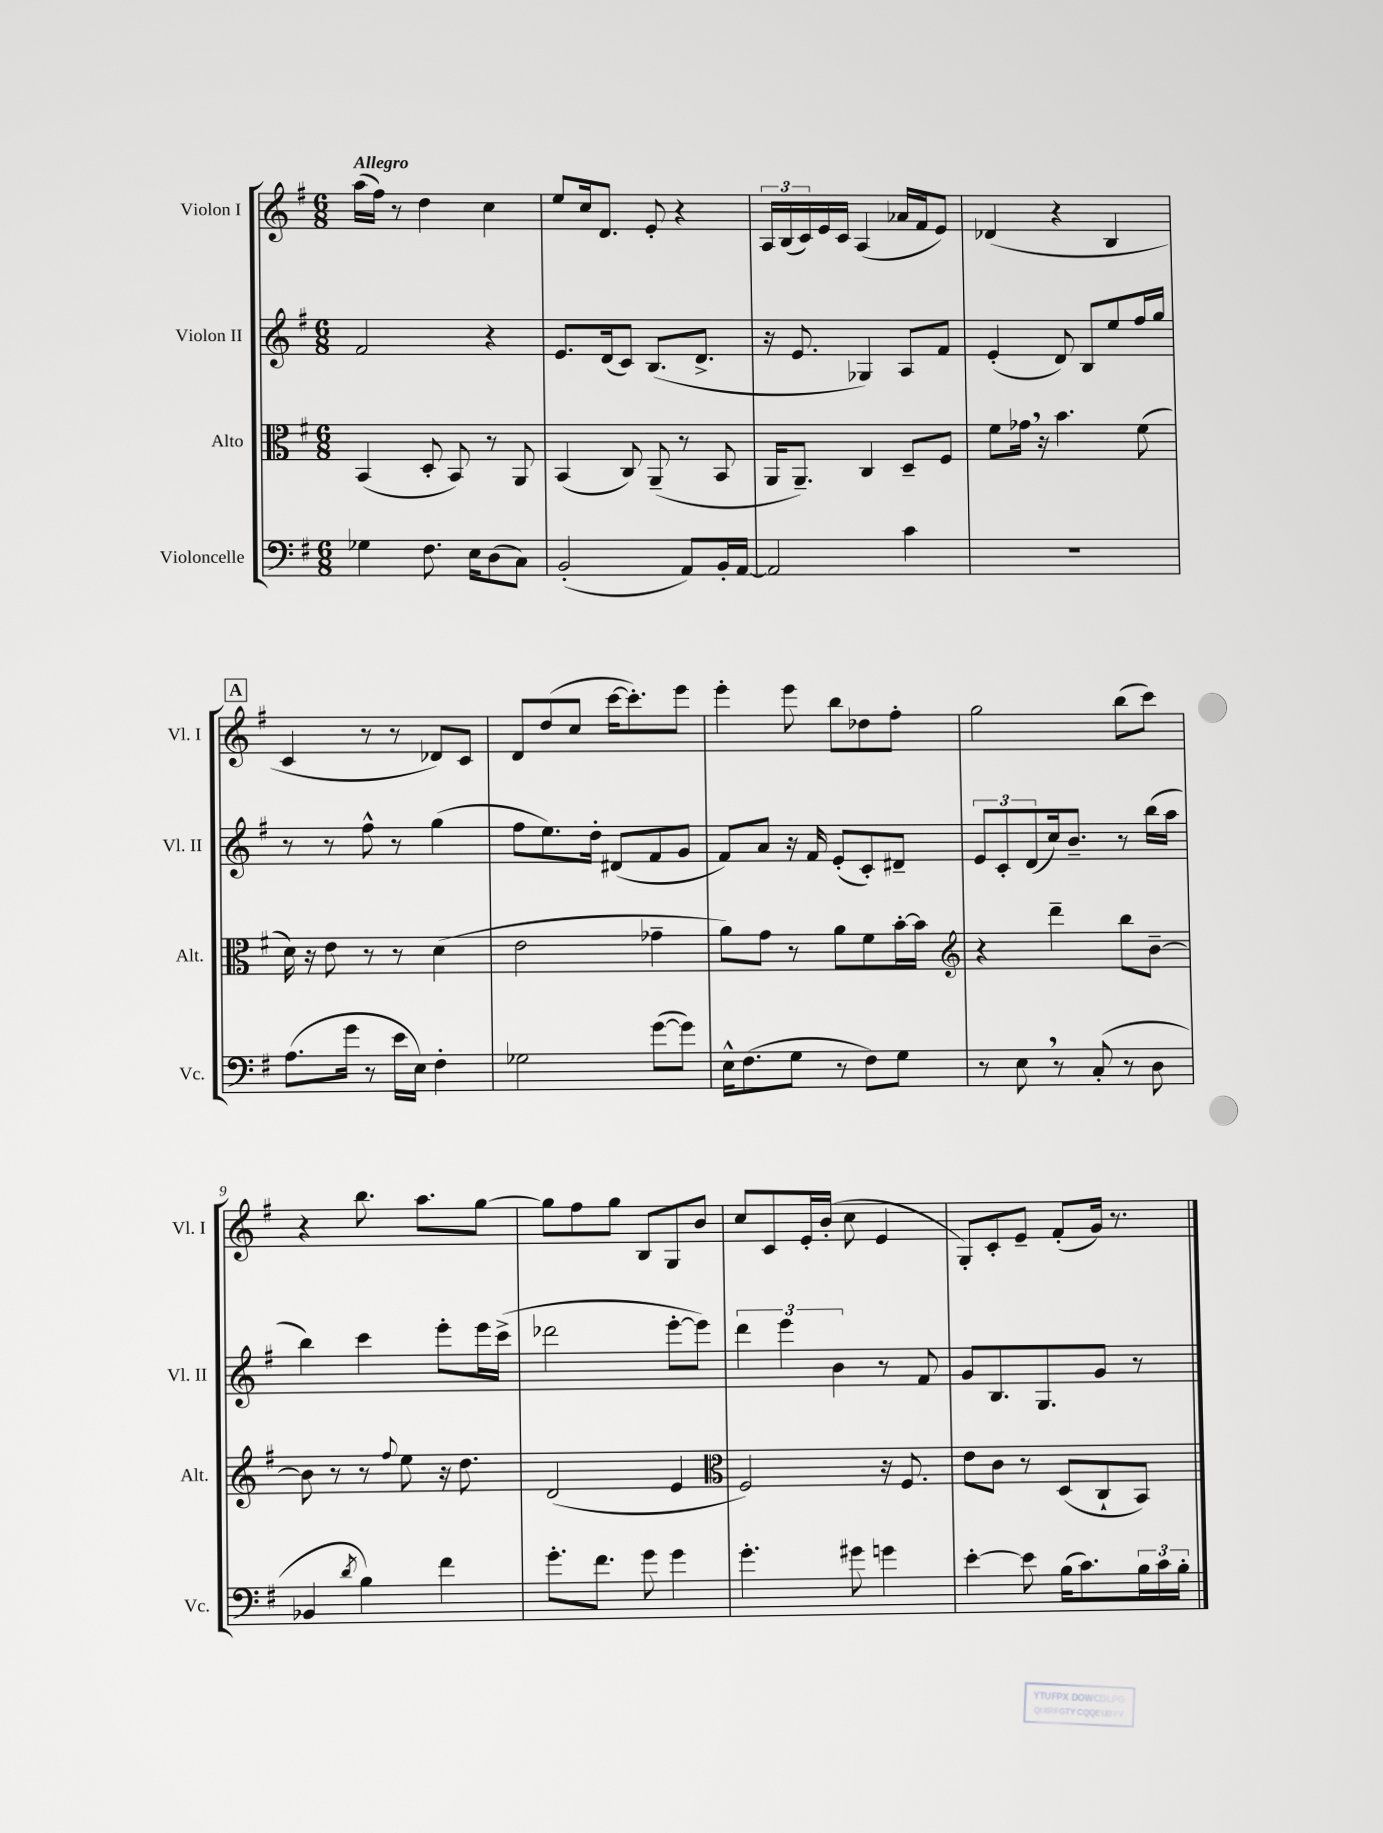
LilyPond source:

<<
\new StaffGroup <<
\new Staff = "s0" \with { instrumentName = "Violon I" shortInstrumentName = "Vl. I" } {
    \clef treble \key g \major \numericTimeSignature \time 6/8 \tempo "Allegro"
    a''16( fis''16) r8 d''4 c''4 |
    e''8 c''16 d'8. e'8-. r4 |
    \tuplet 3/2 { a16 b16( c'16) } e'16 c'16 a4( aes'16 fis'16 e'8) |
    des'4( r4 b4 |
    \mark \markup { \box "A" } c'4 r8 r8 des'8) c'8 |
    d'8 d''8( c''8 c'''16~ c'''8.-.) e'''8 |
    e'''4-. e'''8 b''8 des''8 fis''8-. |
    g''2 b''8( c'''8) |
    r4 b''8. a''8. g''8~ |
    g''8 fis''8 g''8 b8 g8 b'8 |
    c''8 c'8 e'16-. b'16-.( c''8 e'4 |
    g8-.) c'8-. e'8-- fis'8-.( g'16) r8. \bar "|." |
}
\new Staff = "s1" \with { instrumentName = "Violon II" shortInstrumentName = "Vl. II" } {
    \clef treble \key g \major \numericTimeSignature \time 6/8
    fis'2 r4 |
    e'8. d'16( c'8) b8.( d'8.-> |
    r16 e'8. ges4) a8 fis'8 |
    e'4-.( d'8) b8 e''8 fis''16 g''16 |
    \mark \markup { \box "A" } r8 r8 fis''8-^ r8 g''4( |
    fis''8 e''8.) d''16-. dis'8( fis'8 g'8 |
    fis'8) a'8 r16 fis'16 e'8-.( c'8-.) dis'8-- |
    \tuplet 3/2 { e'8 c'8-. d'8( } c''16) b'8.-- r8 b''16( a''16 |
    b''4) c'''4 e'''8-. e'''16 c'''16->( |
    des'''2 e'''8~-. e'''8) |
    \tuplet 3/2 { d'''4 e'''4 b'4 } r8 fis'8 |
    g'8 b8. g8. g'8 r8 \bar "|." |
}
\new Staff = "s2" \with { instrumentName = "Alto" shortInstrumentName = "Alt." } {
    \clef alto \key g \major \numericTimeSignature \time 6/8
    b,4( d8-. b,8) r8 a,8 |
    b,4( c8) a,8--( r8 b,8 |
    a,16 a,8.--) c4 d8-- fis8 |
    fis'8 ges'16 \breathe r16 b'4. fis'8( |
    \mark \markup { \box "A" } d'16) r16 e'8 r8 r8 d'4( |
    e'2 ges'4-- |
    a'8) g'8 r8 a'8 fis'8 b'16~-. b'16 |
    \clef treble r4 d'''4-- b''8 b'8~-- |
    b'8 r8 r8 \appoggiatura { fis''8 } e''8 r16 d''8. |
    d'2( e'4 |
    \clef alto fis2) r16 fis8. |
    e'8 c'8 r8 d8( c8-! b,8) \bar "|." |
}
\new Staff = "s3" \with { instrumentName = "Violoncelle" shortInstrumentName = "Vc." } {
    \clef bass \key g \major \numericTimeSignature \time 6/8
    ges4 fis8. e16 d8( c8) |
    b,2-.( a,8) b,16-. a,16~ |
    a,2 c'4 |
    R2. |
    \mark \markup { \box "A" } a8.( g'16 r8 e'16 e16) fis4-. |
    ges2 g'8~( g'8) |
    e16-^ fis8.( g8 r8 fis8) g8 |
    r8 e8 \breathe r8 c8-.( r8 d8 |
    bes,4 \acciaccatura { d'8 } b4) fis'4 |
    g'8.-. fis'8. g'8 g'4 |
    g'4.-. gis'8 g'4 |
    e'4~-. e'8 b16( c'8.) \tuplet 3/2 { b16 c'16 b16-. } \bar "|." |
}
>>
>>
